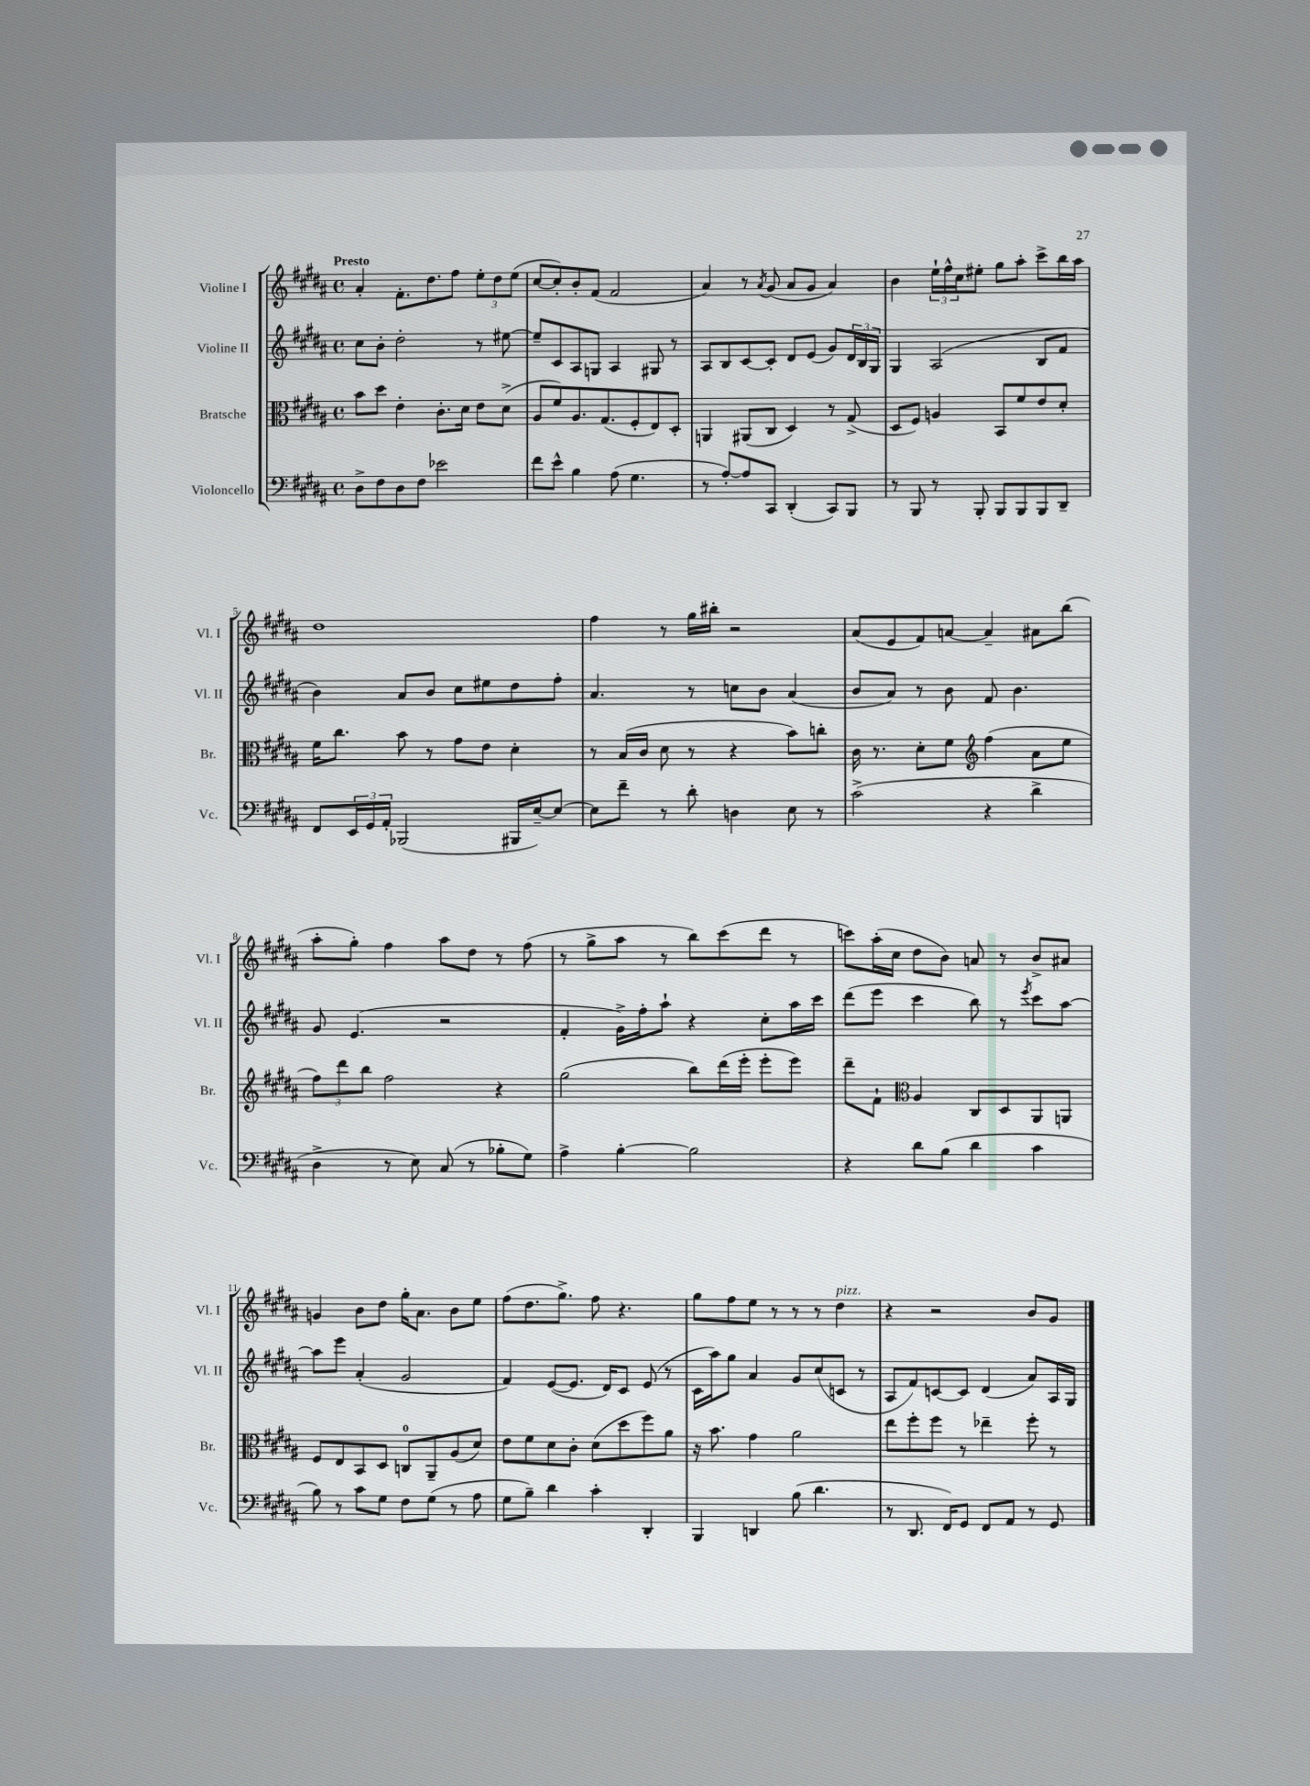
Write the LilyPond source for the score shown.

<<
\new StaffGroup <<
\new Staff = "s0" \with { instrumentName = "Violine I" shortInstrumentName = "Vl. I" } {
    \clef treble \key b \major \defaultTimeSignature \time 4/4 \tempo "Presto"
    ais'4-. fis'8.-. dis''8. fis''8 \tuplet 3/2 { e''8-. dis''8 e''8( } |
    cis''8~ cis''8-.) b'8-. fis'8( fis'2 |
    ais'4) r8 \acciaccatura { ais'8 } gis'8( ais'8 gis'8 ais'4) |
    b'4 \tuplet 3/2 { e''16-! fis''16-^ cis''16 } eis''8-. gis''8 ais''8-. cis'''8-> b''16 ais''16 |
    dis''1 |
    fis''4 r8 gis''16 bis''16-. r2 |
    ais'8( e'8 fis'8) a'8~ a'4-- ais'8 b''8( |
    ais''8-. gis''8-.) fis''4 ais''8 dis''8 r8 fis''8( |
    r8 gis''8-> ais''8 r8 b''8) cis'''8( dis'''8 r8 |
    c'''8) ais''16-.( cis''16 dis''8 b'8) a'8 r8 b'8-> ais'8 |
    g'4 b'8 dis''8 gis''16-. ais'8. b'8 e''8 |
    fis''8( dis''8. gis''8.->) fis''8 r4. |
    gis''8 fis''8 e''8 r8 r8 r8 dis''4^\markup { \italic "pizz." } |
    r4 r2 b'8 gis'8 \bar "|." |
}
\new Staff = "s1" \with { instrumentName = "Violine II" shortInstrumentName = "Vl. II" } {
    \clef treble \key b \major \defaultTimeSignature \time 4/4
    cis''8 b'8-. dis''2-. r8 eis''8~ |
    eis''8-- cis'8 ais8 g8 ais4 gis8 r8 |
    ais8 b8 cis'8~ cis'8-. dis'8 e'8( gis'8) \tuplet 3/2 { dis'16 b16 gis16 } |
    gis4 ais2( b8 fis'8 |
    b'4) ais'8 b'8 cis''8 eis''8 dis''8 fis''8-. |
    ais'4. r8 c''8 b'8 ais'4( |
    b'8 ais'8) r8 b'8 fis'8 b'4. |
    gis'8 e'4.( r2 |
    fis'4-. gis'16->) fis''16-. ais''8-! r4 cis''8-. ais''16 cis'''16 |
    dis'''8( e'''8 cis'''4 b''8) r8 \acciaccatura { e'''8 } cis'''8 ais''8~ |
    ais''8 e'''8 ais'4-.( gis'2 |
    fis'4) e'8~( e'8. dis'16) cis'8 e'8( r8 |
    cis'16 ais''16) gis''8 ais'4 gis'8 cis''8( c'8 r8 |
    ais8 fis'8) c'8~ c'8 dis'4( ais'8) ais16 gis16 \bar "|." |
}
\new Staff = "s2" \with { instrumentName = "Bratsche" shortInstrumentName = "Br." } {
    \clef alto \key b \major \defaultTimeSignature \time 4/4
    b'8 dis''8 e'4-. cis'8.-. dis'16 e'8 dis'8->( |
    ais8 fis'8) ais8. gis8.( fis8-. e8) dis8-. |
    a,4 ais,8( cis8 dis4) r8 gis8->( |
    dis8 fis8) a4 b,8 fis'8 e'8 dis'8-. |
    fis'16 cis''8. b'8 r8 gis'8 e'8 dis'4-. |
    r8 b16( cis'16 dis'8 r8 r4 b'8) c''8-. |
    cis'16 r8. dis'8-. fis'8 \clef treble fis''4( ais'8 e''8 |
    \tuplet 3/2 { fis''8) dis'''8 b''8 } fis''2 r4 |
    gis''2( b''8) dis'''16( e'''16-. e'''8-. e'''8) |
    dis'''8-- fis'8-! \clef alto ais4 cis8 dis8 ais,8 a,8 |
    fis8 e8 b,8 dis8 c8-0 ais,8-- ais8( dis'8) |
    e'8 fis'8 dis'8 cis'8-. dis'8( dis''8 fis''8) ais'8 |
    r16 b'8. gis'4 ais'2 |
    e''8 fis''8-. fis''8 r8 ees''4-- fis''8-. r8 \bar "|." |
}
\new Staff = "s3" \with { instrumentName = "Violoncello" shortInstrumentName = "Vc." } {
    \clef bass \key b \major \defaultTimeSignature \time 4/4
    dis8-> fis8 dis8 fis8 ees'2 |
    fis'8 e'8-^ b4 ais8( gis4. |
    r8 ais8~-.) ais8 cis,8 dis,4-.( cis,8) b,,8 |
    r8 b,,8 r8 b,,8-. b,,8 b,,8 b,,8 dis,8-- |
    fis,8 \tuplet 3/2 { e,16 gis,16 ais,16-. } bes,,2( bis,,16 e16~--) e8~ |
    e8 fis'8-- r8 dis'8-. d4 e8 r8 |
    cis'2->( r4 dis'4-> |
    dis4-> r8 e8) cis8( r8 bes8-. gis8) |
    ais4-> b4~-. b2 |
    r4 dis'8 b8( dis'4 cis'4 |
    b8) r8 cis'8 gis8 fis8 gis8( r8 ais8 |
    gis8 b8--) dis'4 cis'4-. dis,4-. |
    b,,4 d,4 b8( dis'4. |
    r8 dis,8. fis,16) gis,8 fis,8 ais,8 r8 gis,8 \bar "|." |
}
>>
>>
